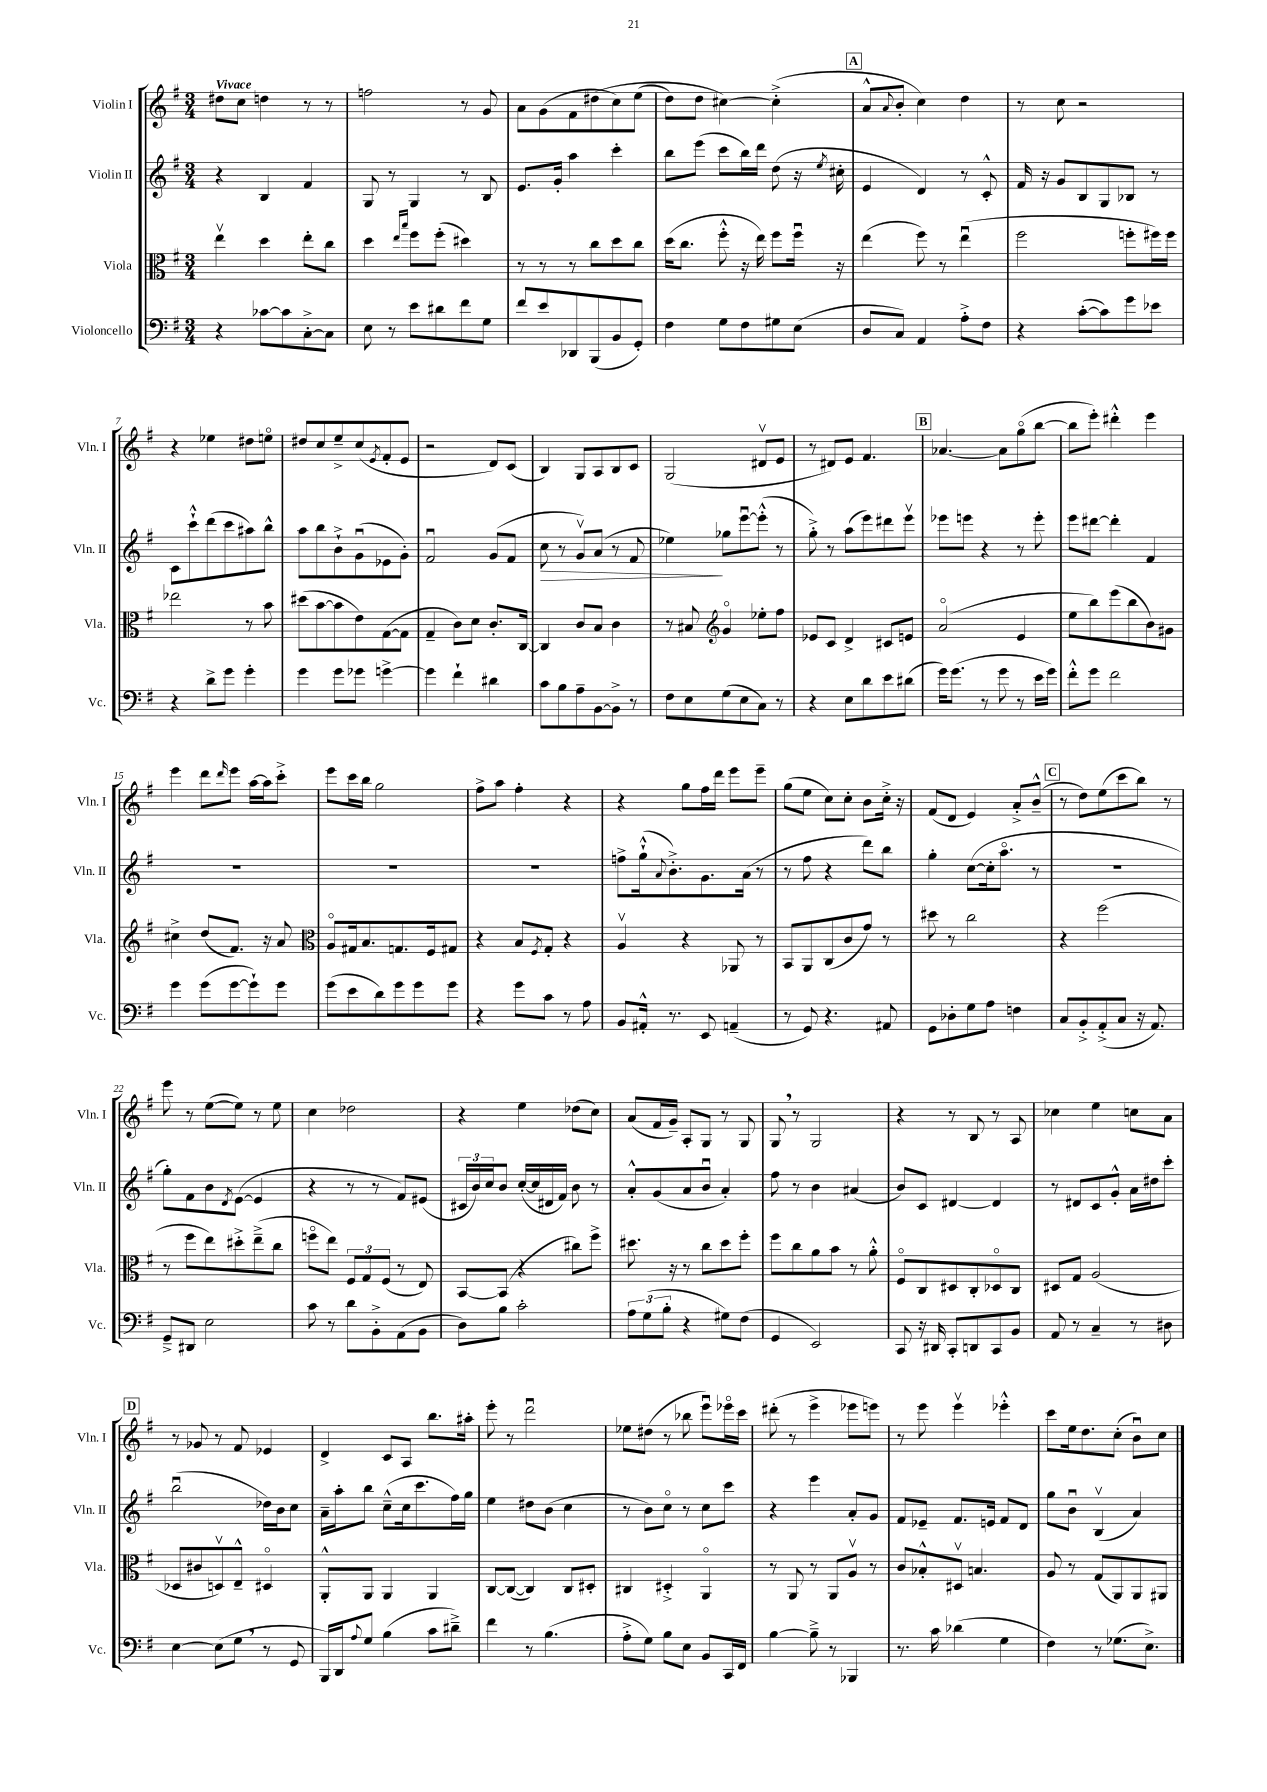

**kern	**kern	**kern	**kern
*staff4	*staff3	*staff2	*staff1
*clefF4	*clefC3	*clefG2	*clefG2
*k[f#]	*k[f#]	*k[f#]	*k[f#]
*M3/4	*M3/4	*M3/4	*M3/4
4r	4eev	4r	8dd#
.	.	.	8cc
[8c-	4dd	4B	4dd
8c-]	.	.	.
[8C'^	8ee'	4f#	8r
8C]	8cc	.	8r
=	=	=	=
8E	4dd	8G	2ff
8r	.	8r	.
.	16qqee	.	.
.	16qqbb	.	.
8e	8ff#	4G	.
8d#	(8ff#'	.	.
8f#	4dd#)	8r	8r
8G	.	8B	8g
=	=	=	=
8f#	8r	8.e	8a
8e	8r	.	(8g
.	.	16g'	.
8DD-	8r	4aa	8f#
(8BBB	8cc	.	&(8dd#
8BB	8dd	4ccc'	8cc)
8GG')	8cc	.	(8ee
=	=	=	=
4F#	(16dd	8bb	8dd)
.	8.cc	.	.
.	.	(8eee	8dd
8G	8ff#'^^	8ccc	[4cc#&)
8F#	16r	16bb)	.
.	16ee)	16ddd	.
8G#	8ff#	(8dd	(4cc#'^]
(8E	16ff#u	16r	.
.	.	8qee	.
.	16r	16cc#'	.
=	=	=	=
8D	(4ee	4e	8a^^
.	.	.	8qqa
8C)	.	.	8b'
4AA	8ff#)	4d)	4cc)
.	8r	.	.
8A'^	(4eeu	8r	4dd
8F#	.	8c'^^	.
=	=	=	=
4r	2ff#	16f#	8r
.	.	16r	.
.	.	8g	8cc
([8c'	.	8B	2r
8c])	.	8G	.
8g	8ff'	8B-	.
8e-	16ff#)	8r	.
.	16ff#	.	.
=	=	=	=
4r	2ee-	8c	4r
.	.	8ccc`^^	.
8d^	.	(8ddd	4ee-
8g	.	8ccc	.
4g'	8r	8aa#)	8dd#
.	8b	8bb^^	8eeo
=	=	=	=
4g	(8dd#	8aa	8dd#
.	[8b	8bb	8cc
8g	8b]	8b`^	8ee~^
8g-	8e)	(8gu	(8cc
.	.	.	8qe
[4g^	([8G	8e-	8f#'
.	8G]	8g')	8e
=	=	=	=
4g]	4G~	2f#u	2r
4f#`	8c)	.	.
.	8d	.	.
4d#	8.c'	(8g	8d)
.	.	8f#	(8c
.	[16C	.	.
=	=	=	=
8c	4C]	8cc	4B)
8B	.	8r	.
8A~	8c	8gv)	8G
[8BB	8B	(8a	8A
8BB^]	4c	8r	8B
8r	.	8f#	8c
=	=	=	=
8F#	8r	4ee-)	(2G
8E	8B#	.	.
*	*clefG2	*	*
(8G	4go	8gg-	.
8E	.	[8eeeu	.
8C)	8ee-'	(8eee'^^]	8d#v
8r	8ff#	8r	8e
=	=	=	=
4r	8e-	8gg'^)	8r
.	8c	8r	8d#)
8E	4d^	(8aa	8e
8d	.	8eee)	4.f#
8e	8c#	8ddd#	.
(8d#	8e	8eeev	.
=	=	=	=
16g)	(2ao	8eee-	[4.a-
(8.g	.	.	.
.	.	8eee	.
8r	.	4r	.
8g	.	.	8a-]
8r	4e	8r	(8ggo
16e	.	8eee'	[8bb
16g)	.	.	.
=	=	=	=
8f#'^^	8ee	8eee	8bb]
8g	8bb)	[8ddd#	8eee')
2f#	(8eee	4ddd#']	4ddd#'^^
.	8bb	.	.
.	8b)	4f#	4eee
.	8g#	.	.
=	=	=	=
4g	4cc#^	2.r	4eee
(8g	(8dd	.	8ddd
.	.	.	16qqddd
[8g	8.f#)	.	8eee
8g`])	.	.	[16aa
.	16r	.	16aa]
8g	8a	.	8ccc'^
=	=	=	=
*	*clefC3	*	*
(8g	8Ao	2.r	8eee
8e	16G#	.	16ccc
.	8.B	.	16bb
8d)	.	.	2gg
8g	8.G	.	.
8g	.	.	.
.	16F#	.	.
8g	8G#	.	.
=	=	=	=
4r	4r	2.r	8ff#^
.	.	.	8aa
8g	8B	.	4ff#'
.	8qF#	.	.
8c	8G'	.	.
8r	4r	.	4r
8A	.	.	.
=	=	=	=
8BB	4Av	8ff^	4r
16AA#'^^	.	(16gg`^^	.
.	.	8qqa	.
8.r	.	8.b'^)	.
.	4r	.	8gg
8EE	.	8.g	16ff#
.	.	.	16ddd
(4AA~	8AA-	.	8eee
.	.	(16a	.
.	8r	8r	8eee~
=	=	=	=
8r	8BB	8r	(8gg
8GG)	8AA	8ff#	8ee
4.r	(8C	4r	8cc)
.	8c	.	8cc'
.	8g)	8ddd)	8b
8AA#	8r	8bb	16cc'^
.	.	.	16r
=	=	=	=
8GG	8dd#	4gg'	(8f#
8D-'	8r	.	8d
8G	2cc	([8cc	4e)
8A	.	16cc']	.
.	.	8.aao	.
4F	.	.	8a'^
.	.	8r	(8b~^^
=	=	=	=
8C	4r	2.r	8r
8BB'^	.	.	8dd)
(8AA'^	(2ff#	.	(8ee
8C	.	.	8ccc
16r	.	.	8bb)
8.AA)	.	.	.
.	.	.	8r
=	=	=	=
8GG~^	8r	8gg')	8eee
8DD#	8ff#	8f#	8r
2E	8ee)	8b	([8ee
.	.	8qd	.
.	8dd#'^	([8e	8ee])
.	(8ee~^	4e]	8r
.	8cc	.	8ee
=	=	=	=
8c	8ffo	4r	4cc
8r	8ee)	.	.
8d	12F#	8r	2dd-
.	12G	.	.
8BB'^	.	8r	.
.	(12F#	.	.
(8AA	8r	8f#)	.
8BB	8E)	(8e#	.
=	=	=	=
8D)	[8BB	24c#	4r
.	.	24b)	.
.	.	24cc	.
8B	(8BB]	8b	.
2c'	4r	([16cc'	4ee
.	.	16cc]	.
.	.	16d#	.
.	.	16f#)	.
.	8cc#)	8b	(8dd-
.	8ff#^	8r	8cc)
=	=	=	=
12A	8.dd#	8a'^^	(8a
(12G	.	.	.
.	.	(8g	16f#
12B'	.	.	.
.	16r	.	16g~)
4r	8r	8a	8A'
.	8cc	8bu	8G
8G#)	8dd#	4a')	8r
(8F#	8ff#'	.	8G
=	=	=	=
4GG	8ff#	8ff#	8G
.	8cc	8r	8r
2EE)	8a	4b	2G
.	8b	.	.
.	8r	(4a#	.
.	8a'^^	.	.
=	=	=	=
8CC	8F#o	8b)	4r
16r	8C	8c	.
16DD#	.	.	.
8CC'	8D#	[4d#	8r
8DD	8C'	.	8B
8CC	8D-o	4d#]	8r
8BB	8C	.	8A
=	=	=	=
8AA	8D#	8r	4cc-
8r	8G	8d#	.
4C~	(2A	8c	4ee
.	.	8g'^^	.
8r	.	16a	8cc
.	.	16dd#	.
8D#	.	8ccc'	8a
=	=	=	=
[4E	8D-	(2bbu	8r
.	8c#	.	8g-
(8E]	8Dv)	.	8r
8G	8E~^^	.	8f#
8r	4D#o	16dd-)	4e-
.	.	16b	.
8GG	.	8cc	.
=	=	=	=
16BBB)	8AA'^^	16a~	4d^
16DD	.	16aa'	.
8qqA	.	.	.
8G	8AA	8bb	.
(4B	4AA	(8cc~^^	8c
.	.	16cc	8A
.	.	8.ccc	.
8c	4AA	.	8.bb
8d#~^)	.	16ff#)	.
.	.	16gg	16aa#'
=	=	=	=
4f#	[8C	4ee	8eee'
.	(8C_	.	8r
8r	4C])	8dd#	2dddu
(4.B	.	(8b	.
.	8C	4cc	.
.	8D#'	.	.
=	=	=	=
8A'^	4C#	8r	8ee-
8G)	.	8b)	(8dd#
8B	4D#'^	8cco	8r
8E	.	8r	8bb-
8BB	4AAo	8cc	8eeeu)
16CC	.	8ccc	16eee-o
16FF#	.	.	16ccc
=	=	=	=
[4B	8r	4r	(8ddd#'
.	8AA	.	8r
8B~^]	8r	4eee	4eee^
8r	8AA	.	.
4BBB-	8Av	8a'	8eee-
.	8r	8g	8eee)
=	=	=	=
8.r	8c	8f#	8r
.	8B-'^^	8e-~	8eee
16c	.	.	.
(4d-	8D#v	8.f#	4eeev
.	4.B	.	.
.	.	16e	.
4G	.	8f#	4eee-'^^
.	.	8d	.
=	=	=	=
4F#)	8A	8gg	8ccc
.	8r	8bu	16ee
.	.	.	8.dd
8r	(8G	(4Bv	.
(8.G-	8AA)	.	(8cc'
.	8AA	4a)	8bu)
8.E^)	.	.	.
.	8AA#	.	8cc
==	==	==	==
*-	*-	*-	*-
